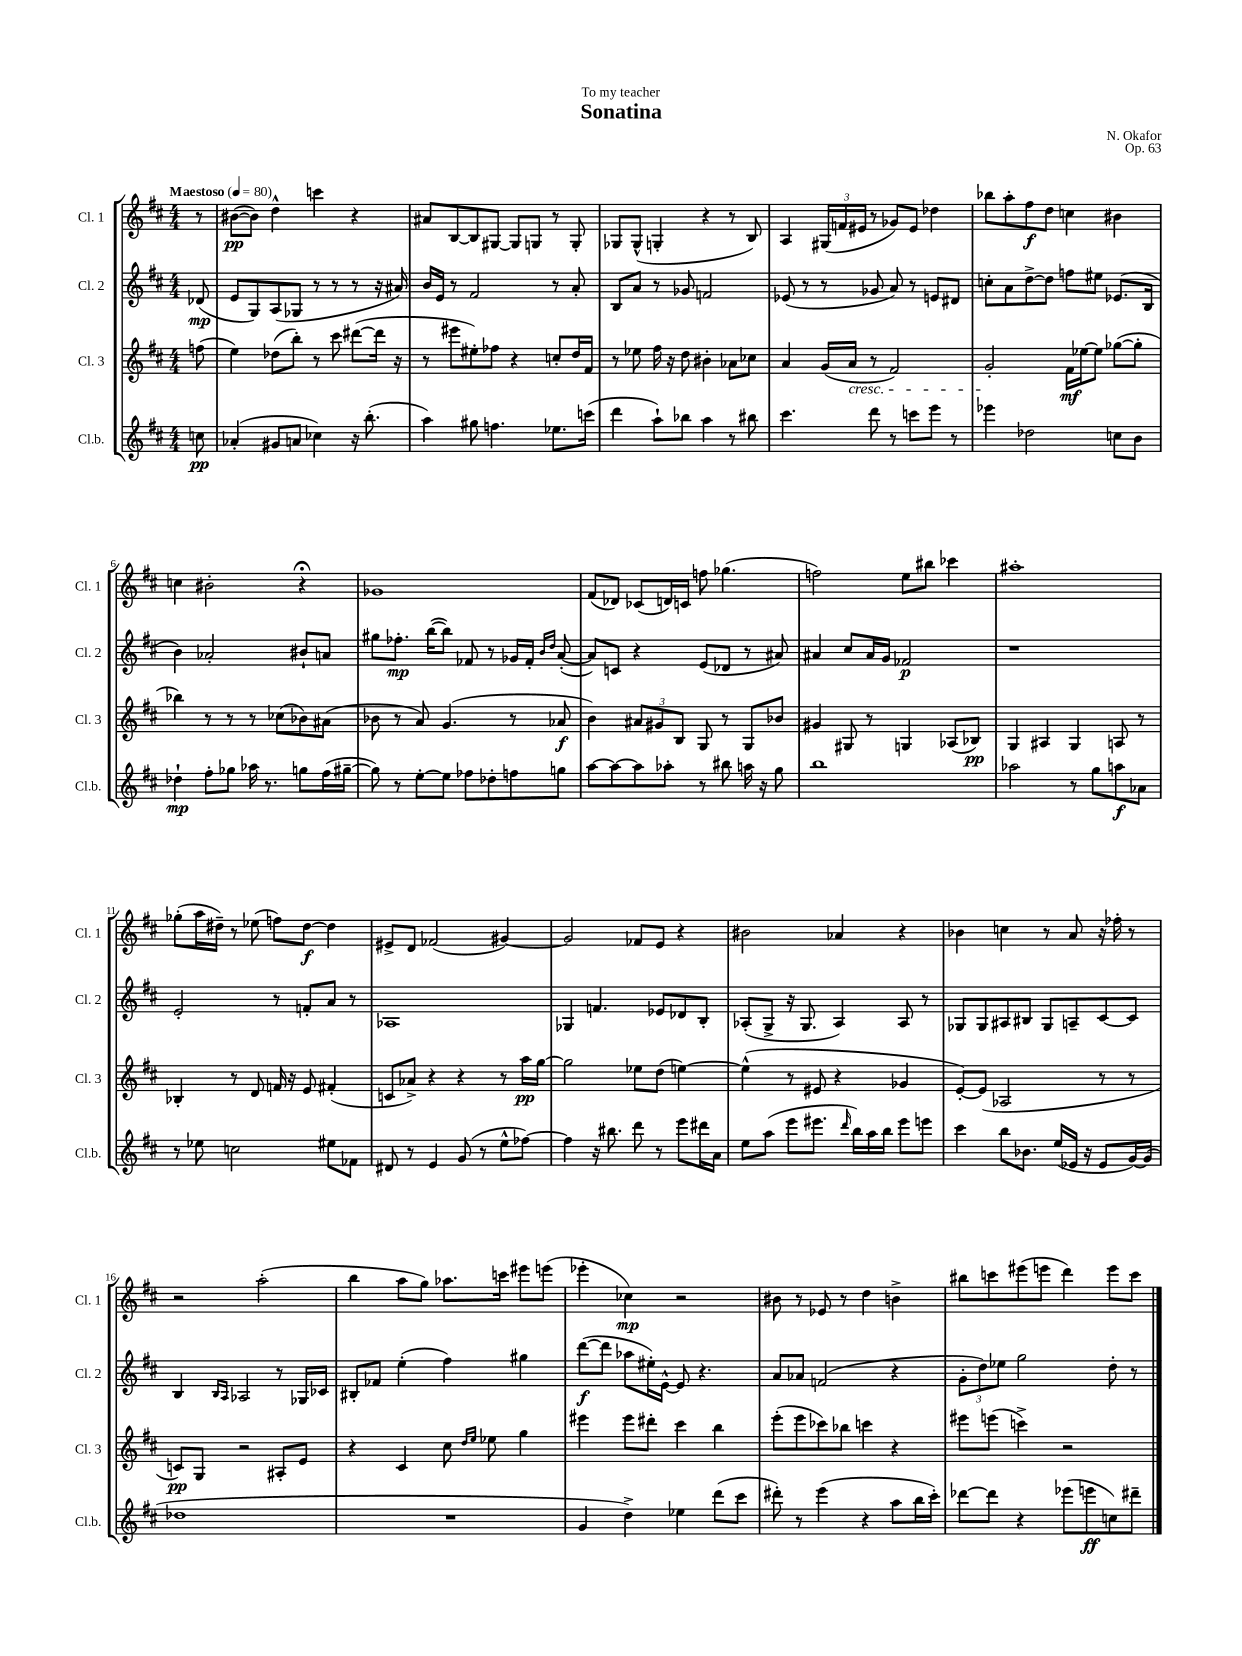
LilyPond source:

\header { title = "Sonatina" composer = "N. Okafor" dedication = "To my teacher" opus = "Op. 63" }
<<
\new StaffGroup <<
\new Staff = "s0" \with { instrumentName = "Cl. 1" shortInstrumentName = "Cl. 1" } {
    \clef treble \key d \major \numericTimeSignature \time 4/4 \partial 8 \tempo "Maestoso" 4 = 80
    r8 |
    bis'8~\pp( bis'8) d''4-^ c'''4 r4 |
    ais'8 b8~ b8 gis8~ gis8 g8 r8 g8-. |
    ges8 ges8-^( g4-. r4 r8 b8) |
    a4 \tuplet 3/2 { gis16( f'16 eis'16 } r8 ges'8) eis'8 des''4 |
    bes''8 a''8-. fis''8\f d''8 c''4 bis'4 |
    c''4 bis'2-. r4\fermata |
    ges'1 |
    fis'8( des'8) ces'8( d'16) c'16 f''8 ges''4.( |
    f''2) e''8 bis''8 ces'''4 |
    ais''1-. |
    ges''8-.( a''16 dis''16--) r8 ees''8( f''8) dis''8~\f dis''4 |
    eis'8-> d'8 fes'2( gis'4~) |
    gis'2 fes'8 e'8 r4 |
    bis'2 aes'4 r4 |
    bes'4 c''4 r8 a'8 r16 fes''16-. r8 |
    r2 a''2-.( |
    b''4 a''8 g''8) aes''8. c'''16 eis'''8 e'''8( |
    ees'''4-. ces''4\mp) r2 |
    bis'8 r8 ees'8 r8 d''4 b'4-> |
    bis''8 c'''8 eis'''8( e'''8 d'''4) e'''8 c'''8 \bar "|." |
}
\new Staff = "s1" \with { instrumentName = "Cl. 2" shortInstrumentName = "Cl. 2" } {
    \clef treble \key d \major \numericTimeSignature \time 4/4 \partial 8
    des'8\mp( |
    e'8 g8) a8( ges8 r8 r8 r8 r16 ais'16) |
    b'16 e'16 r8 fis'2 r8 a'8-. |
    b8 a'8 r8 ges'8 f'2 |
    ees'8( r8 r8 ges'8 a'8) r8 e'8 dis'8 |
    c''8-. a'8 d''8~-> d''8 f''8 eis''8 ees'8.( b16 |
    b'4) aes'2-. bis'8-! a'8 |
    gis''8 fes''8.-.\mp b''16~( b''8) fes'8 r8 ges'16 fes'16-. \grace { b'16 d''16 } a'8~-.( |
    a'8) c'8 r4 e'8( des'8 r8 ais'8) |
    ais'4 cis''8 ais'16 g'16 fes'2\p |
    r1 |
    e'2-. r8 f'8-. a'8 r8 |
    aes1 |
    ges4 f'4. ees'8 des'8 b8-. |
    aes8-.( g8-> r16 g8. aes4) aes8 r8 |
    ges8 ges8 ais8 bis8 ges8 a8-- cis'8~ cis'8 |
    b4 \grace { b16 a16 } aes2 r8 ges16 ces'16 |
    bis8-. fes'8 e''4-.( fis''4) gis''4 |
    d'''8~\f( d'''8 aes''8 eis''16-.) e'16~-^ e'8 r4. |
    a'8 aes'8 f'2( r4 |
    \tuplet 3/2 { g'8-. d''8) ees''8 } g''2 d''8-. r8 \bar "|." |
}
\new Staff = "s2" \with { instrumentName = "Cl. 3" shortInstrumentName = "Cl. 3" } {
    \clef treble \key d \major \numericTimeSignature \time 4/4 \partial 8
    f''8( |
    e''4) des''8( b''8-.) r8 cis'''8 dis'''8~( dis'''16 r16 |
    r8 eis'''8 eis''8-.) fes''8 r4 c''8-. d''16 fis'16 |
    r8 ees''8 fis''16 r16 d''8 bis'4-. aes'8 ces''8 |
    a'4 g'16( a'16\cresc r8 fis'2) |
    g'2-.\! fis'16\mf ees''16~ ees''8 ges''8~( ges''8-. |
    bes''4) r8 r8 r8 ces''8( bes'8) ais'8( |
    bes'8 r8 a'8) g'4.( r8 aes'8\f |
    b'4) \tuplet 3/2 { ais'8 gis'8 b8 } g8 r8 g8 bes'8 |
    gis'4 gis8 r8 g4 aes8( bes8\pp) |
    g4 ais4 g4 a8 r8 |
    bes4-. r8 d'8 f'16 r16 e'8 fis'4-.( |
    c'8 aes'8->) r4 r4 r8 a''16\pp g''16~ |
    g''2 ees''8 d''8( e''4~) |
    e''4-^( r8 eis'8 r4 ges'4 |
    e'8~-.) e'8( aes2 r8 r8 |
    c'8\pp) g8 r2 ais8-. e'8 |
    r4 cis'4 cis''8 \grace { d''16 e''16 } ees''8 g''4 |
    eis'''4 eis'''8 dis'''8-. cis'''4 b''4 |
    e'''8-.( e'''8 ces'''8) bes''8 c'''4 r4 |
    eis'''8 e'''8( c'''4->) r2 \bar "|." |
}
\new Staff = "s3" \with { instrumentName = "Cl.b." shortInstrumentName = "Cl.b." } {
    \clef treble \key d \major \numericTimeSignature \time 4/4 \partial 8
    c''8\pp |
    aes'4-.( gis'8 a'8 ces''4) r16 b''8.-.( |
    a''4) gis''8 f''4. ees''8. c'''16( |
    d'''4 a''8-!) bes''8 a''4 r8 bis''8 |
    cis'''4. d'''8 r8 c'''8 e'''8 r8 |
    ees'''4 des''2 c''8 b'8 |
    des''4-!\mp fis''8-. ges''8 aes''16 r8. g''8 fis''16( gis''16~-- |
    gis''8) r8 e''8~-. e''8 fes''8 des''8-. f''8 g''8 |
    a''8~ a''8~ a''8 aes''8-. r8 bis''8 a''16 r16 g''8 |
    b''1 |
    aes''2 r8 g''8 a''8\f aes'8 |
    r8 ees''8 c''2 eis''8 fes'8 |
    dis'8 r8 e'4 g'8( r8 e''8-^ fes''8~) |
    fes''4 r16 bis''8. d'''8 r8 e'''8 dis'''16 a'16 |
    e''8 a''8( e'''8 eis'''8. \grace { d'''16 } b''16) a''16 b''16 eis'''8 e'''8 |
    cis'''4 b''8 bes'8. e''16( ees'16 r16 ees'8 g'16~) g'16( |
    des''1 |
    R1 |
    g'4 d''4->) ees''4 d'''8( cis'''8 |
    dis'''8-.) r8 e'''4( r4 a''8 b''16 cis'''16-.) |
    des'''8~ des'''8 r4 ees'''8( e'''8\ff c''8) dis'''8-- \bar "|." |
}
>>
>>
